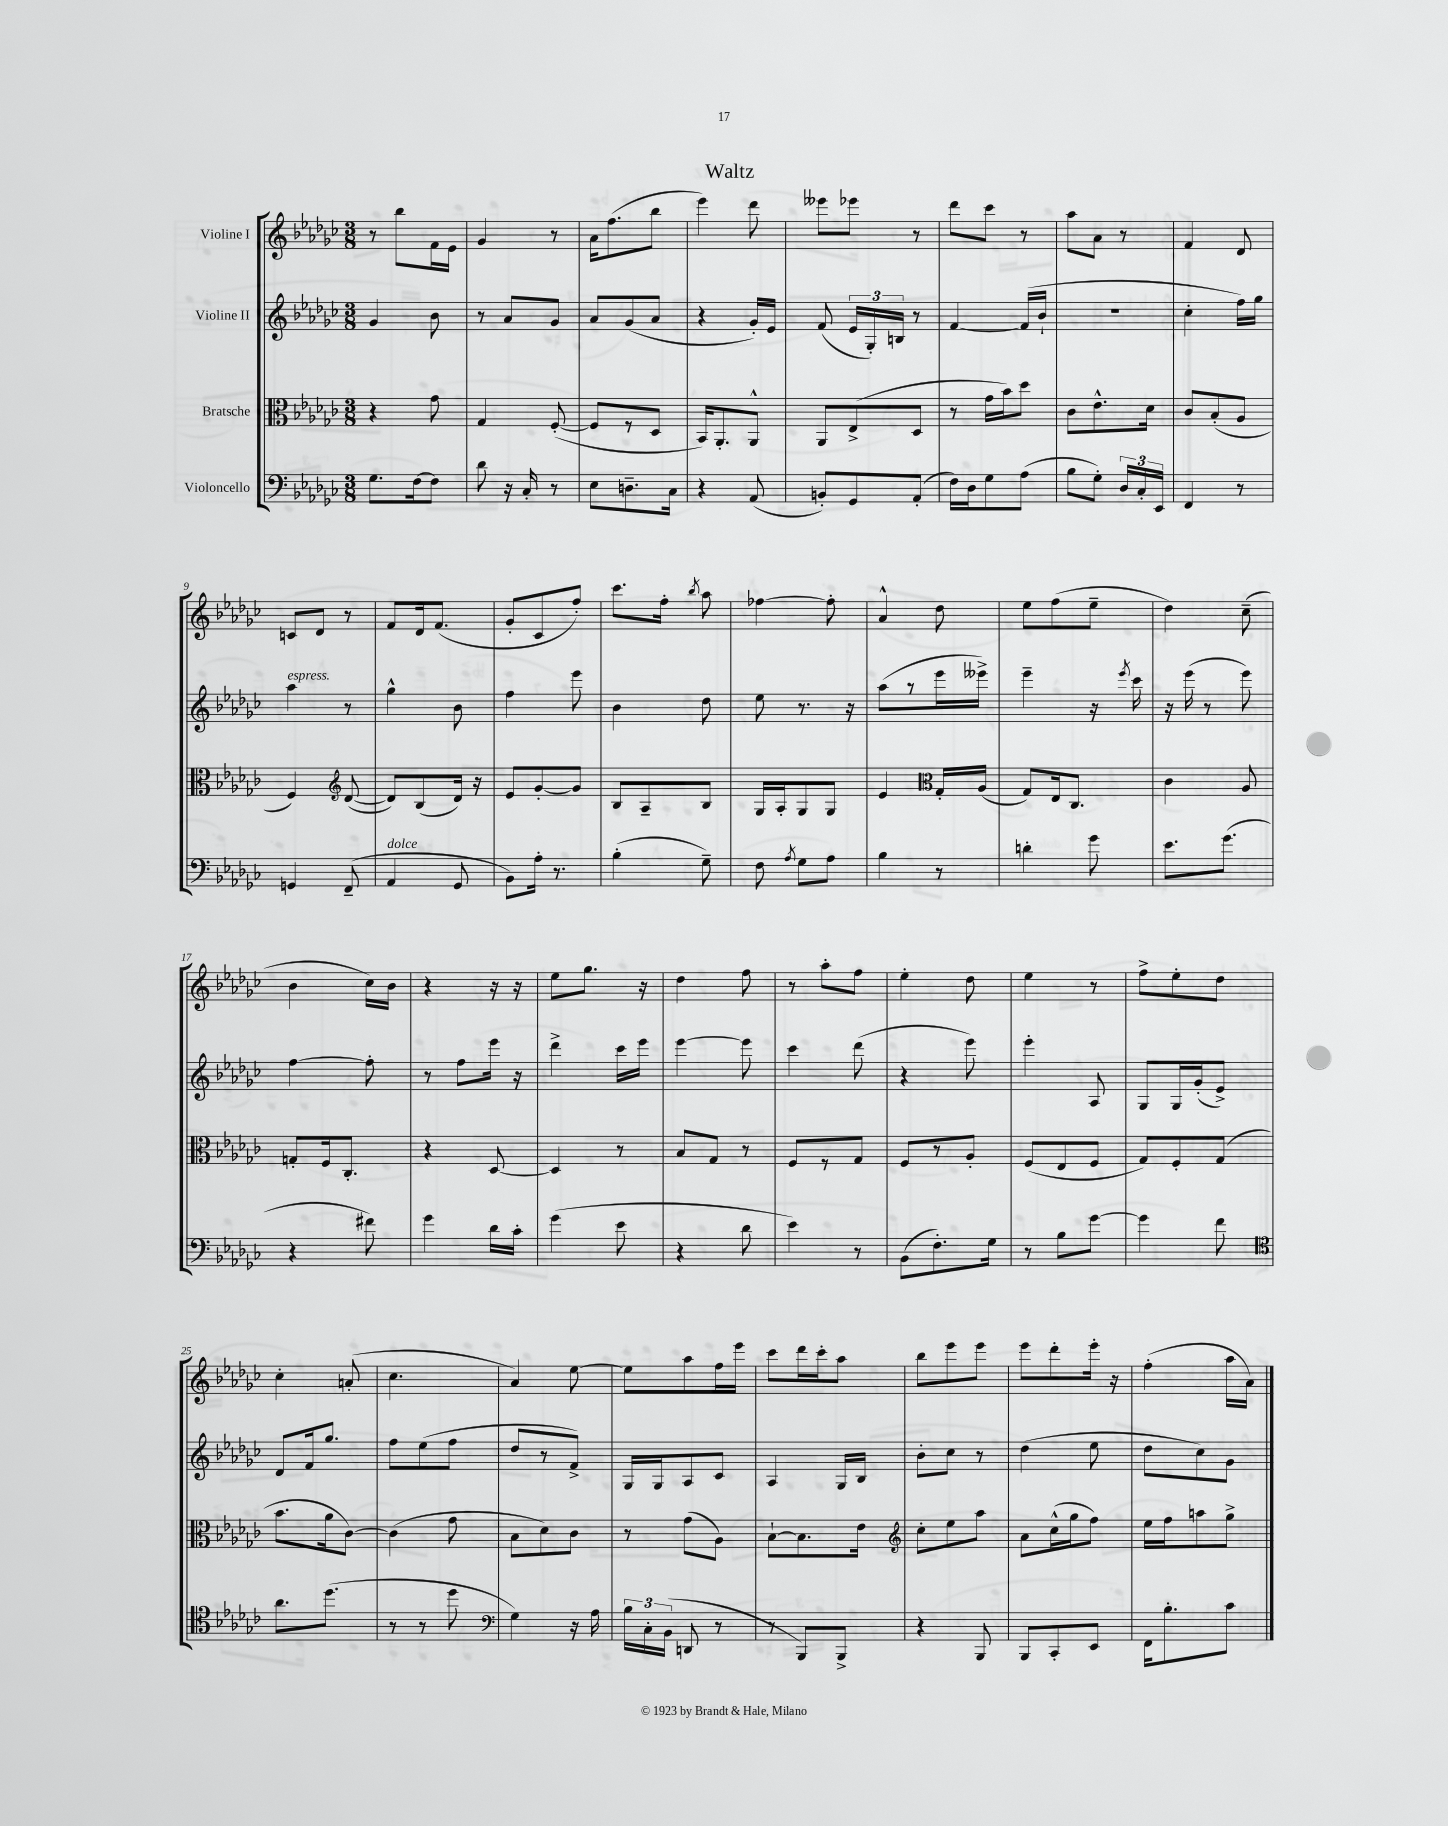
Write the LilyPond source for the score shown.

\header { title = "Waltz" }
<<
\new StaffGroup <<
\new Staff = "s0" \with { instrumentName = "Violine I" } {
    \clef treble \key ges \major \numericTimeSignature \time 3/8
    \autoBeamOff r8 bes''8[ f'16 ees'16] |
    ges'4 r8 |
    aes'16[ f''8.( bes''8] |
    ees'''4) des'''8 |
    eeses'''8[ ees'''8] r8 |
    des'''8[ ces'''8] r8 |
    aes''8[ aes'8] r8 |
    f'4 des'8 |
    c'8[ des'8] r8 |
    f'8[ des'16 f'8.]( |
    ges'8[-. ces'8 f''8]-.) |
    ces'''8.[ f''16]-. \acciaccatura { bes''8 } aes''8 |
    fes''4~ fes''8-. |
    aes'4-^ des''8 |
    ees''8[ f''8( ees''8]-- |
    des''4) ces''8--( |
    bes'4 ces''16[) bes'16] |
    r4 r16 r16 |
    ees''8[ ges''8.] r16 |
    des''4 f''8 |
    r8 aes''8[-. f''8] |
    ees''4-. des''8 |
    ees''4 r8 |
    f''8[-> ees''8-. des''8] |
    ces''4-. a'8-.( |
    ces''4. |
    aes'4) ees''8~ |
    ees''8[ aes''8 f''16 ees'''16] |
    ces'''8[ des'''16 ces'''16-. aes''8] |
    bes''8[ ees'''8 ees'''8] |
    ees'''8[ des'''8-. ees'''16]-. r16 |
    f''4-.( aes''16[ aes'16]) \bar "|." |
}
\new Staff = "s1" \with { instrumentName = "Violine II" } {
    \clef treble \key ges \major \numericTimeSignature \time 3/8
    \autoBeamOff ges'4 bes'8 |
    r8 aes'8[ ges'8] |
    aes'8[ ges'8( aes'8] |
    r4 ges'16[-.) ees'16] |
    f'8( \tuplet 3/2 { ees'16[ ges16-.) b16] } r8 |
    f'4~ f'16[( bes'16]-! |
    R4. |
    ces''4-. f''16[) ges''16] |
    aes''4^\markup { \italic "espress." } r8 |
    ges''4-^ bes'8 |
    f''4 ees'''8 |
    bes'4 des''8 |
    ees''8 r8. r16 |
    aes''8[( r8 ees'''16 eeses'''16]->) |
    ees'''4-- r16 \acciaccatura { ees'''8 } ces'''16 |
    r16 ees'''16( r8 ees'''8) |
    f''4~ f''8-. |
    r8 f''8[ ees'''16] r16 |
    des'''4-> ces'''16[ ees'''16] |
    ees'''4~ ees'''8 |
    ces'''4 des'''8( |
    r4 ees'''8) |
    ees'''4-. aes8 |
    ges8[ ges16 ges'16-.( ees'8]->) |
    des'8[ f'16 ges''8.] |
    f''8[ ees''8( f''8] |
    des''8[ r8 f'8]->) |
    ges16[ ges16 aes8 ces'8] |
    aes4 ges16[ bes16] |
    bes'8[-. ces''8] r8 |
    des''4( ees''8 |
    des''8[ ces''8) ges'8] \bar "|." |
}
\new Staff = "s2" \with { instrumentName = "Bratsche" } {
    \clef alto \key ges \major \numericTimeSignature \time 3/8
    \autoBeamOff r4 ges'8 |
    ges4 f8~-.( |
    f8[ r8 des8] |
    bes,16[) aes,8.-. aes,8]-^ |
    aes,8[ ees8->( des8] |
    r8 ges'16[ bes'16) des''8] |
    ces'8[ ees'8.-^ des'16] |
    ces'8[ bes8-.( aes8] |
    f4) \clef treble des'8~( |
    des'8[) bes8( des'16]) r16 |
    ees'8[ ges'8~-. ges'8] |
    bes8[ aes8-- bes8] |
    ges16[ aes16-. ges8 ges8] |
    ees'4 \clef alto ges16[-. aes16]( |
    ges8[) ees16 ces8.] |
    ces'4 aes8 |
    g8[-. f16 ces8.]-. |
    r4 des8~ |
    des4 r8 |
    bes8[ ges8] r8 |
    f8[ r8 ges8] |
    f8[ r8 aes8]-. |
    f8[( ees8 f8] |
    ges8[) f8-. ges8]( |
    bes'8.[ aes'16 ces'8]~) |
    ces'4( ges'8 |
    bes8[ des'8) ces'8] |
    r8 ges'8[( aes8]) |
    bes8[~-! bes8. ees'16] |
    \clef treble ces''8[-. ees''8 aes''8] |
    aes'8[ ces''16-^( ges''16 f''8]) |
    ees''16[ f''16 a''8 ges''8]-> \bar "|." |
}
\new Staff = "s3" \with { instrumentName = "Violoncello" } {
    \clef bass \key ges \major \numericTimeSignature \time 3/8
    \autoBeamOff ges8.[ f16~ f8] |
    des'8 r16 ces16-. r8 |
    ees8[ d8.-- ces16] |
    r4 aes,8( |
    b,8[-.) ges,8 aes,8]-.( |
    f16[) des16 ges8 aes8]( |
    bes8[ ges8]-.) \tuplet 3/2 { des16[ ces16-. ees,16] } |
    f,4 r8 |
    g,4 f,8--( |
    aes,4^\markup { \italic "dolce" } ges,8 |
    bes,8[) aes16]-. r8. |
    bes4-.( ges8--) |
    f8 \acciaccatura { aes8 } ges8[ aes8] |
    bes4 r8 |
    d'4-. ges'8 |
    ees'8.[ ges'8.]( |
    r4 fis'8) |
    ges'4 des'16[ ces'16]-. |
    ges'4( ees'8 |
    r4 des'8 |
    ees'4) r8 |
    bes,8[( f8.-.) ges16] |
    r8 bes8[ ges'8]~ |
    ges'4 f'8 |
    \clef tenor aes'8.[ des''8.]( |
    r8 r8 des''8 |
    \clef bass ges4) r16 aes16 |
    \tuplet 3/2 { bes16[ ces16-. bes,16]( } d,8 r8 |
    r8 bes,,8[) bes,,8]-> |
    r4 bes,,8 |
    bes,,8[ ces,8-. ees,8] |
    f,16[ bes8.-. ces'8] \bar "|." |
}
>>
>>
